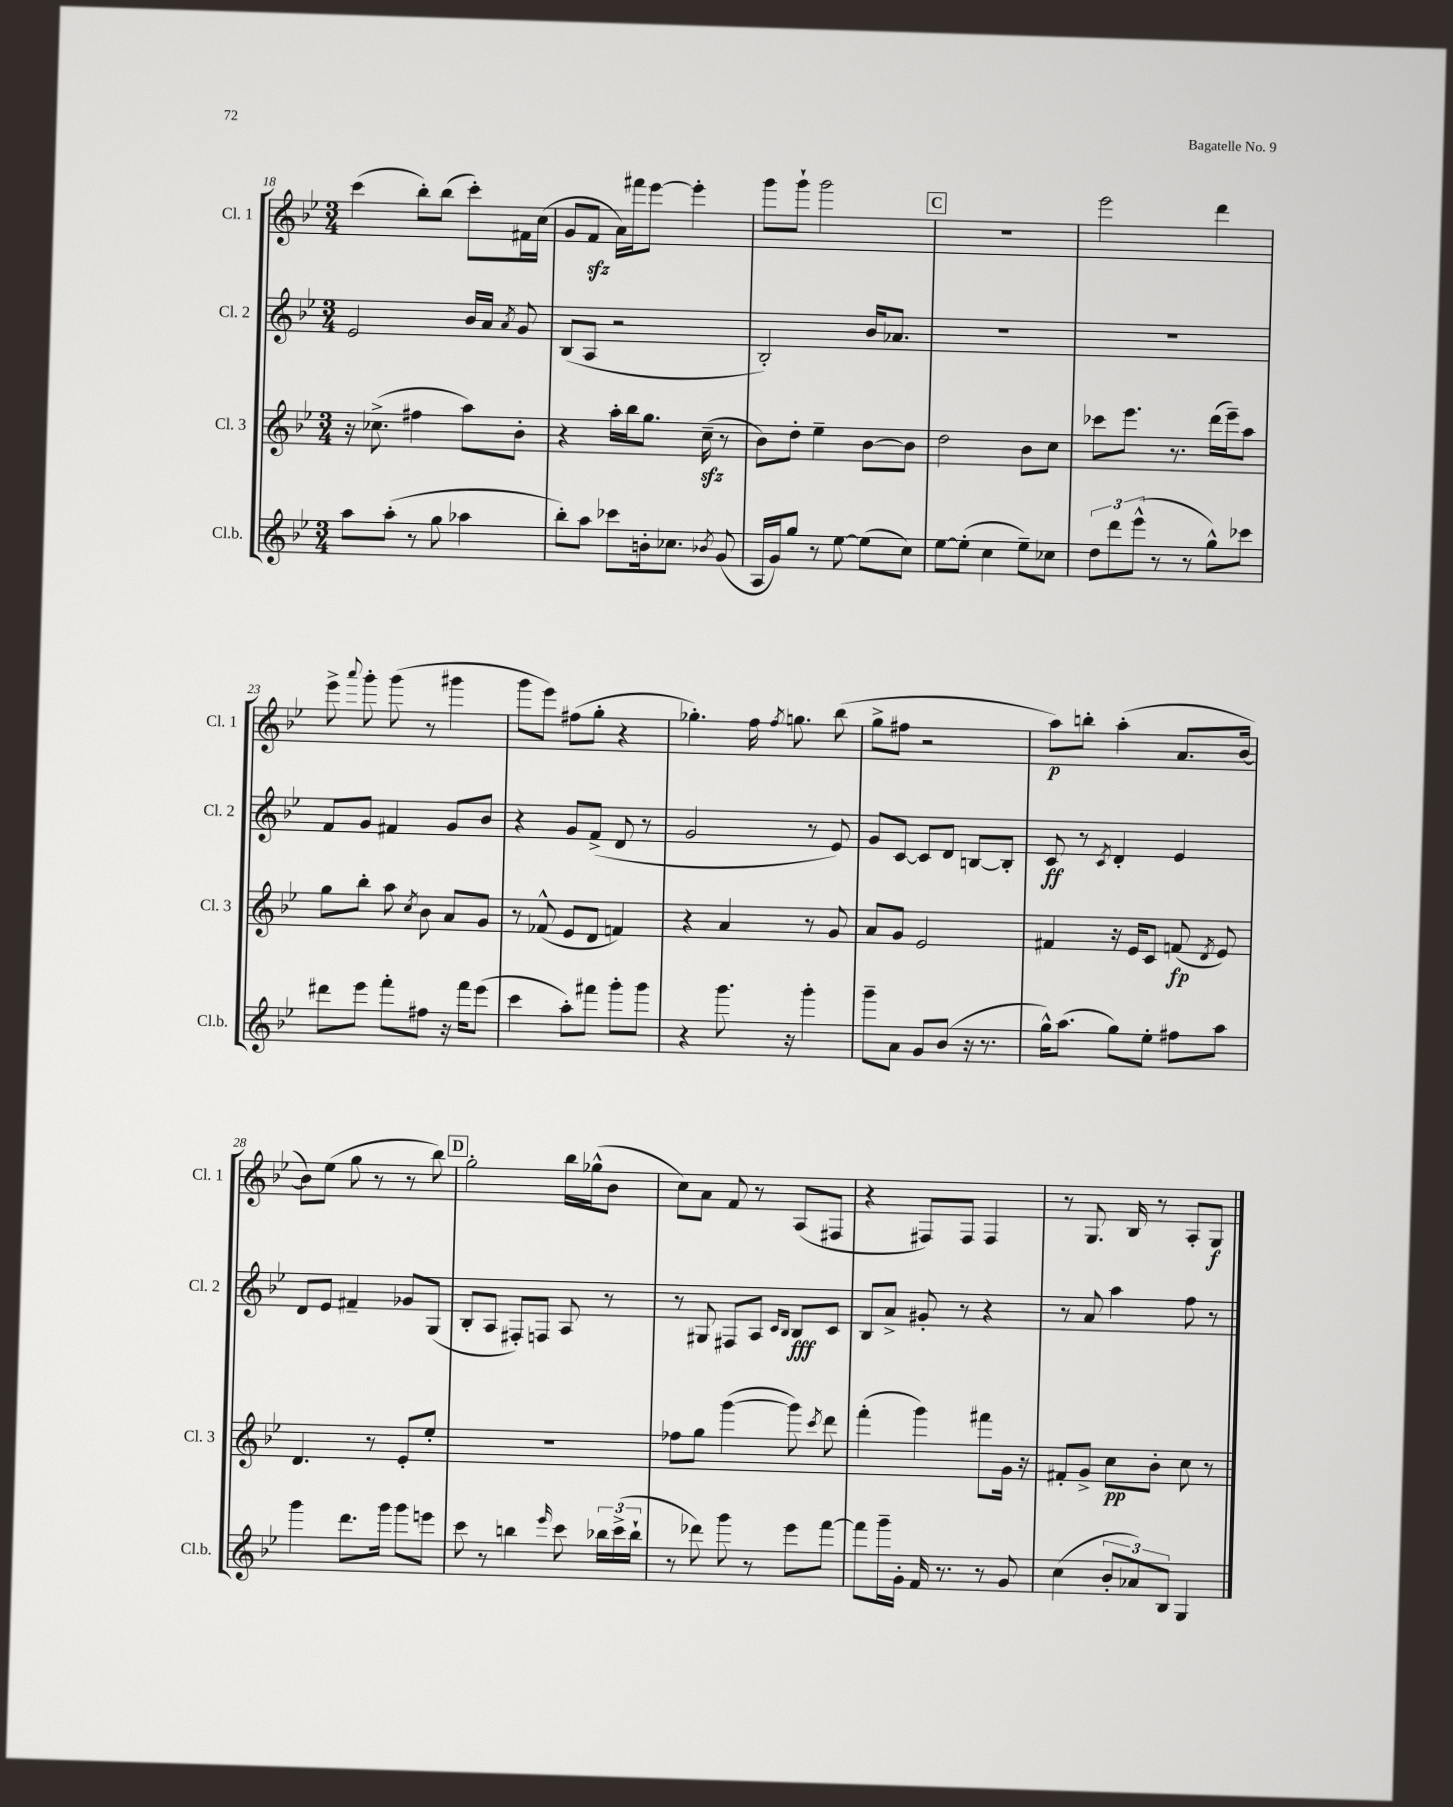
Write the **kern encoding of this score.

**kern	**kern	**kern	**kern
*staff4	*staff3	*staff2	*staff1
*clefG2	*clefG2	*clefG2	*clefG2
*k[b-e-]	*k[b-e-]	*k[b-e-]	*k[b-e-]
*M3/4	*M3/4	*M3/4	*M3/4
8aa	16r	2e-	(4ccc
.	(8.cc-^	.	.
(8aa'	.	.	.
8r	4ff#	.	8bb-')
8gg	.	.	(8bb-
4aa-	8aa)	16b-	8ccc')
.	.	16a	.
.	.	8qa	.
.	8b-'	8g	16f#
.	.	.	(16cc
=	=	=	=
8bb-')	4r	(8B-	8g
8aa	.	8A	8f
8ccc-	16aa'	2r	16a)
.	16bb-	.	16fff#
16b'	8.gg	.	[8eee-
8.cc-	.	.	.
.	.	.	4eee-']
.	(16cc~	.	.
8qb-	.	.	.
(8g	8r	.	.
=	=	=	=
16A	8b-)	2B-')	8ggg
16g)	.	.	.
8gg	8dd'	.	8ggg`
8r	4ee-~	.	2ggg
[8ee-	.	.	.
(8ee-]	[8b-	16b-	.
.	.	8.a-	.
8cc)	8b-]	.	.
=	=	=	=
[8ee-	2dd	2.r	2.r
(8ee-']	.	.	.
4cc	.	.	.
8ee-~)	8b-	.	.
8cc-	8cc	.	.
=	=	=	=
12dd	8ccc-	2.r	2eee-
12ddd	.	.	.
.	8.eee-	.	.
(12eee-^^	.	.	.
8r	.	.	.
.	8.r	.	.
8r	.	.	.
8gg^^)	(16ddd	.	4ddd
.	16eee-~)	.	.
8ccc-	8aa	.	.
=	=	=	=
8ddd#	8gg	8f	8eee-^
.	.	.	8qqaaa
8eee-	8bb-'	8g	8ggg'
8fff'	8aa	4f#	(8ggg
.	8qcc	.	.
8ff#	8b-	.	8r
16r	8a	8g	4ggg#
16fff	.	.	.
(8eee-	8g	8b-	.
=	=	=	=
4ccc	8r	4r	8ggg
.	(8f-^^	.	8eee-)
8aa')	8e-	8g	(8ff#
8fff#	8d	(8f^	8gg'
8ggg'	4f)	8d	4r
8ggg	.	8r	.
=	=	=	=
4r	4r	2g	4.gg-')
8.ggg	4a	.	.
.	.	.	16ff
.	.	.	8qff
16r	.	.	8.gg
4ggg'	8r	8r	.
.	8g	8e-)	(8bb-
=	=	=	=
8ggg~	8a	8g	8gg^
8a	8g	[8c	8ff#
8g	2e-	8c]	2r
(8b-	.	8d	.
16r	.	[8B	.
8.r	.	.	.
.	.	8B']	.
=	=	=	=
16gg^^)	4f#	8c	8aa)
(8.aa	.	.	.
.	.	8r	8bb'
.	.	8qc	.
8gg)	16r	4d'	(4aa'
.	16e-	.	.
8ee-'	8c	.	.
8ff#	(8f	4e-	8.a
.	8qd	.	.
8aa	8e-)	.	.
.	.	.	[16b-
=	=	=	=
4ggg	4.d	8d	8b-])
.	.	8e-	(8ee-
8.ddd	.	4f#~	8gg
.	8r	.	8r
16ggg	.	.	.
8ggg	8e-'	8g-	8r
8eee	8ee-'	(8G	8bb-)
=	=	=	=
8ccc	2.r	8B-'	2gg'
8r	.	8A	.
4bb	.	8F#')	.
.	.	8F	.
16qqeee-	.	.	.
8ccc	.	8A	16bb-
.	.	.	(16gg-^^
24bb-	.	8r	8b-
(24ccc^	.	.	.
24bb-`	.	.	.
=	=	=	=
8r	8ff-	8r	8cc)
8ddd-)	8gg	8G#	8a
8ggg	([4ggg	8F#	8f
8r	.	8A	8r
.	.	16qqc	.
.	.	16qqB-	.
8eee-	8ggg])	8B-	(8A
.	8qccc	.	.
[8fff	8ddd	8c	8F#
=	=	=	=
8fff]	(4fff'	8B-	4r
16ggg~	.	8a^	.
16g'	.	.	.
16f	4ggg)	8g#'	8F#)
8.r	.	.	.
.	.	8r	8F#
8r	8fff#	4r	4F#
8g	16g	.	.
.	16r	.	.
=	=	=	=
(4cc	8f#'	8r	8r
.	8g^	8a	8.G
12b-'	8cc	4aa	.
.	.	.	16B-
12a-)	.	.	.
.	8b-'	.	8r
12B-	.	.	.
4G	8cc	8ff	8A'
.	8r	8r	8G
==	==	==	==
*-	*-	*-	*-
